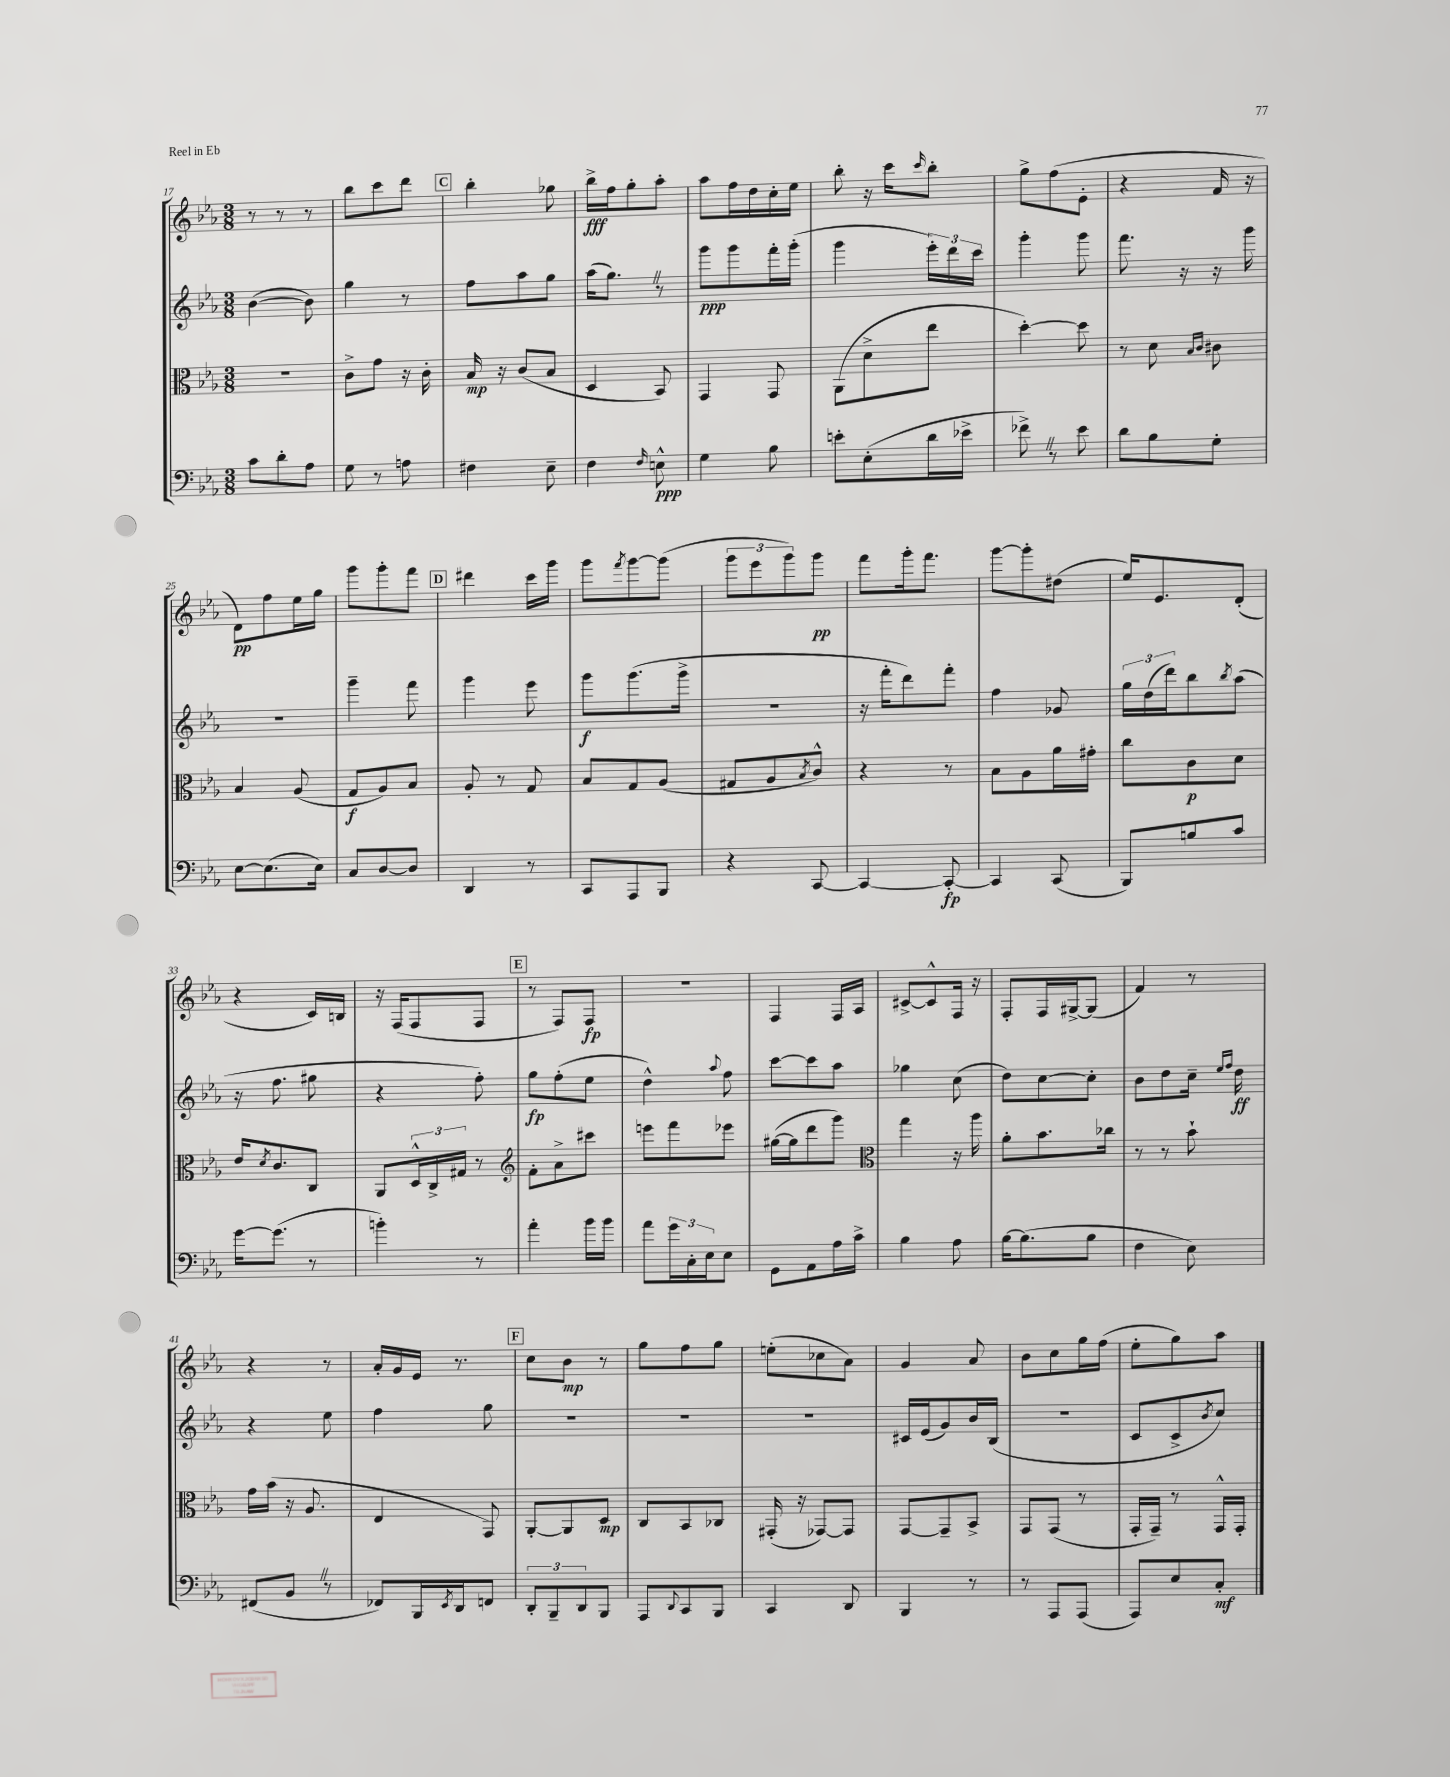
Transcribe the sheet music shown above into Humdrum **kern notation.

**kern	**dynam	**kern	**dynam	**kern	**dynam	**kern	**dynam
*part4	*part4	*part3	*part3	*part2	*part2	*part1	*part1
*staff4	*staff4	*staff3	*staff3	*staff2	*staff2	*staff1	*staff1
*clefF4	*	*clefC3	*	*clefG2	*	*clefG2	*
*k[b-e-a-]	*	*k[b-e-a-]	*	*k[b-e-a-]	*	*k[b-e-a-]	*
*M3/8	*	*M3/8	*	*M3/8	*	*M3/8	*
=17	=17	=17	=17	=17	=17	=17	=17
8c\L	.	4.r	.	([4b-\	.	8r	.
8d'\	.	.	.	.	.	8r	.
8A-\J	.	.	.	8b-\])	.	8r	.
=18	=18	=18	=18	=18	=18	=18	=18
8G\	.	8c^\L	.	4gg\	.	8bb-\L	.
8r	.	8g\J	.	.	.	8ccc\	.
8An\	.	16r	.	8r	.	8ddd\J	.
.	.	16c'\	.	.	.	.	.
!!LO:REH:place=s1:t=C
=19	=19	=19	=19	=19	=19	=19	=19
4F#X\	.	16B-/	mp	8ff\L	.	4bb-'\	.
.	.	16r	.	.	.	.	.
.	.	(8c/L	.	8aa-\	.	.	.
8E-~\	.	8B-/J	.	8gg\J	.	8gg-X\	.
=20	=20	=20	=20	=20	=20	=20	=20
4F\	.	4D/	.	(16aa-\KL	.	16bb-^\LL	fff
.	.	.	.	8.ggZ\J)	.	16ff\J	.
.	.	.	.	.	.	8gg'\	.
16qqF/	.	.	.	.	.	.	.
8En^^\	ppp	8BB-/)	.	8r	.	8aa-'\J	.
=21	=21	=21	=21	=21	=21	=21	=21
4G\	.	4GG/	.	8ggg\L	ppp	8aa-\L	.
.	.	.	.	8ggg\	.	16ff\L	.
.	.	.	.	.	.	16dd\	.
8B-\	.	8GG/	.	16fff'\L	.	16cc'\	.
.	.	.	.	(16ggg'\JJ	.	16ee-\JJ	.
=22	=22	=22	=22	=22	=22	=22	=22
8en'\L	.	(8AA-\L	.	4ggg\	.	8bb-'\	.
(8E-'\	.	8d^\	.	.	.	16r	.
.	.	.	.	.	.	16ccc\KL	.
.	.	.	.	.	.	16qqccc/	.
16d\L	.	8ee-\J	.	24eee-'\LL)	.	8bb-'\J	.
.	.	.	.	24ddd\	.	.	.
16e-X^\JJ	.	.	.	.	.	.	.
.	.	.	.	24ccc\JJ	.	.	.
=23	=23	=23	=23	=23	=23	=23	=23
8f-X^Z\)	.	[4dd'\)	.	4ggg'\	.	8gg^\L	.
8r	.	.	.	.	.	(8ff\	.
8e-\	.	8dd\]	.	8ggg\	.	8e-'\J	.
=24	=24	=24	=24	=24	=24	=24	=24
8d\L	.	8r	.	8.fff\	.	4r	.
8B-\	.	8d\	.	.	.	.	.
.	.	.	.	16r	.	.	.
.	.	16qqB-/LL	.	.	.	.	.
.	.	16qqc/JJ	.	.	.	.	.
8G'\J	.	8c#X\	.	16r	.	16f/	.
.	.	.	.	16ggg\	.	16r	.
!!LO:LB:g=z
=25	=25	=25	=25	=25	=25	=25	=25
[8E-\L	.	4B-/	.	4.r	.	8d\L)	pp
(8.E-\]	.	.	.	.	.	8ff\	.
.	.	(8A-/	.	.	.	16ee-\L	.
16E-\Jk)	.	.	.	.	.	16gg\JJ	.
=26	=26	=26	=26	=26	=26	=26	=26
8C/L	.	8G/L	f	4ggg~\	.	8ggg\L	.
[8D/	.	8A-/)	.	.	.	8ggg'\	.
8D/J]	.	8B-/J	.	8fff\	.	8fff\J	.
!!LO:REH:place=s1:t=D
=27	=27	=27	=27	=27	=27	=27	=27
4DD/	.	8A-'/	.	4ggg\	.	4ddd#X\	.
.	.	8r	.	.	.	.	.
8r	.	8G/	.	8eee-\	.	16ccc\LL	.
.	.	.	.	.	.	16ggg\JJ	.
=28	=28	=28	=28	=28	=28	=28	=28
8CC/L	.	8B-/L	.	8ggg\L	f	8ggg\L	.
.	.	.	.	.	.	8qfff/	.
8AAA-/	.	8G/	.	(8.ggg\	.	[8ggg\	.
8BBB-/J	.	(8A-/J	.	.	.	(8ggg\J]	.
.	.	.	.	16ggg^\Jk	.	.	.
=29	=29	=29	=29	=29	=29	=29	=29
4r	.	8G#X/L	.	4.r	.	12ggg\L	.
.	.	.	.	.	.	12eee-\	.
.	.	8A-/	.	.	.	.	.
.	.	.	.	.	.	12ggg\)	.
.	.	8qB-/	.	.	.	.	.
[8CC/	.	8c^^/J)	.	.	.	8ggg\J	pp
=30	=30	=30	=30	=30	=30	=30	=30
4CC/_	.	4r	.	16r	.	8fff\L	.
.	.	.	.	16fff'\KL	.	.	.
.	.	.	.	8ddd\)	.	16ggg'\k	.
.	.	.	.	.	.	8.fff\J	.
8CC'/_	fp	8r	.	8fff'\J	.	.	.
=31	=31	=31	=31	=31	=31	=31	=31
4CC/]	.	8B-\L	.	4ff\	.	[8ggg\L	.
.	.	8A-\	.	.	.	8ggg'\]	.
(8CC/	.	16a-\L	.	8g-X/	.	(8dd#X\J	.
.	.	16g#X'\JJ	.	.	.	.	.
=32	=32	=32	=32	=32	=32	=32	=32
8BBB-/L)	.	8cc\L	.	24gg\LL	.	16ee-/KL)	.
.	.	.	.	(24dd\	.	.	.
.	.	.	.	.	.	8.e-/	.
.	.	.	.	24ddd\J)	.	.	.
8Bn/	.	8c\	p	8bb-\	.	.	.
.	.	.	.	8qbb-/	.	.	.
8c/J	.	8d\J	.	(8aa-\J	.	(8d'/J	.
!!LO:LB:g=z
=33	=33	=33	=33	=33	=33	=33	=33
[16g\KL	.	16e-/KL	.	16r	.	4r	.
.	.	8qd/	.	.	.	.	.
(8.g\J]	.	8.c/	.	8.ff\	.	.	.
8r	.	8C/J	.	8gg#X\	.	16c/LL)	.
.	.	.	.	.	.	16Bn/JJ	.
=34	=34	=34	=34	=34	=34	=34	=34
4bn'\)	.	8AA-/L	.	4r	.	16r	.
.	.	.	.	.	.	(16F/KL	.
.	.	24D^^/L	.	.	.	8F/	.
.	.	24C^/	.	.	.	.	.
.	.	24G#X/JJ	.	.	.	.	.
8r	.	8r	.	8ff'\)	.	8F/J	.
!!LO:REH:place=s1:t=E
=35	=35	=35	=35	=35	=35	=35	=35
*	*	*clefG2	*	*	*	*	*
4a-'\	.	8f'\L	.	8gg\L	fp	8r	.
.	.	8a-^\	.	(8ff'\	.	8F/L)	.
16b-\LL	.	8ccc#X\J	.	8ee-\J	.	8F/J	fp
16b-\JJ	.	.	.	.	.	.	.
=36	=36	=36	=36	=36	=36	=36	=36
8a-\L	.	8eeen\L	.	4dd^^\)	.	4.r	.
24g\L	.	8fff\	.	.	.	.	.
24C'\	.	.	.	.	.	.	.
24E-\J	.	.	.	.	.	.	.
.	.	.	.	8qqaa-/	.	.	.
8E-\J	.	8eee-X\J	.	8ff\	.	.	.
=37	=37	=37	=37	=37	=37	=37	=37
8GG\L	.	([16gg#X\LL	.	[8ccc\L	.	4F/	.
.	.	16gg#\J]	.	.	.	.	.
8AA-\	.	8ddd\	.	8ccc\]	.	.	.
16A-\L	.	8ggg\J)	.	8aa-\J	.	16F/LL	.
16c^\JJ	.	.	.	.	.	16A-/JJ	.
=38	=38	=38	=38	=38	=38	=38	=38
*	*	*clefC3	*	*	*	*	*
4B-\	.	4gg\	.	4gg-X\	.	[8c#X^/L	.
.	.	.	.	.	.	8c#^^/]	.
8A-\	.	16r	.	(8cc\	.	16F/Jk	.
.	.	16aa-\	.	.	.	16r	.
=39	=39	=39	=39	=39	=39	=39	=39
[16B-\KL	.	8a-'\L	.	8dd\L)	.	8F'/L	.
(8.B-\]	.	.	.	.	.	.	.
.	.	8.b-\	.	[8cc\	.	16F/L	.
.	.	.	.	.	.	[16G#X^/J	.
8B-\J	.	.	.	8cc'\J]	.	(8G#/J]	.
.	.	16cc-X\Jk	.	.	.	.	.
=40	=40	=40	=40	=40	=40	=40	=40
4F\	.	8r	.	8b-\L	.	4f/)	.
.	.	8r	.	8dd\	.	.	.
8E-\)	.	8b-`\	.	16cc~\Jk	.	8r	.
.	.	.	.	16qqee-/LL	.	.	.
.	.	.	.	16qqff/JJ	.	.	.
.	.	.	.	16dd\	ff	.	.
!!LO:LB:g=z
=41	=41	=41	=41	=41	=41	=41	=41
(8FF#X/L	.	16g\LL	.	4r	.	4r	.
.	.	(16b-\JJ	.	.	.	.	.
8BB-Z/J	.	16r	.	.	.	.	.
.	.	8.A-/	.	.	.	.	.
8r	.	.	.	8ee-\	.	8r	.
=42	=42	=42	=42	=42	=42	=42	=42
8FF-X/L)	.	4E-/	.	4ff\	.	16a-'/LL	.
.	.	.	.	.	.	16g/	.
16BBB-/L	.	.	.	.	.	16e-/JJ	.
8qEE-/	.	.	.	.	.	.	.
16DD/J	.	.	.	.	.	8.r	.
8FFn/J	.	8GG/)	.	8gg\	.	.	.
!!LO:REH:place=s1:t=F
=43	=43	=43	=43	=43	=43	=43	=43
12DD'/L	.	[8AA-'/L	.	4.r	.	8cc\L	.
12BBB-~/	.	.	.	.	.	.	.
.	.	8AA-/]	.	.	.	8b-\J	mp
12DD/	.	.	.	.	.	.	.
8BBB-/J	.	8D/J	mp	.	.	8r	.
=44	=44	=44	=44	=44	=44	=44	=44
8AAA-/L	.	8C/L	.	4.r	.	8gg\L	.
8qqDD/	.	.	.	.	.	.	.
8CC/	.	8BB-/	.	.	.	8ff\	.
8BBB-/J	.	8C-X/J	.	.	.	8gg\J	.
=45	=45	=45	=45	=45	=45	=45	=45
4CC/	.	(16GG#X'/	.	4.r	.	(8een'\L	.
.	.	16r	.	.	.	.	.
.	.	[8GG-X/L)	.	.	.	8cc-X\	.
8DD/	.	8GG-/J]	.	.	.	8a-\J)	.
=46	=46	=46	=46	=46	=46	=46	=46
4BBB-/	.	[8GG/L	.	16c#X/LL	.	4g/	.
.	.	.	.	(16e-/J	.	.	.
.	.	8GG~/]	.	8g/)	.	.	.
8r	.	8BB-^/J	.	16b-/L	.	8a-/	.
.	.	.	.	(16B-/JJ	.	.	.
=47	=47	=47	=47	=47	=47	=47	=47
8r	.	8GG/L	.	4.r	.	8b-\L	.
8AAA-/L	.	(8GG/J	.	.	.	8cc\	.
(8AAA-/J	.	8r	.	.	.	16gg\L	.
.	.	.	.	.	.	(16ff\JJ	.
=48	=48	=48	=48	=48	=48	=48	=48
8AAA-/L)	.	16GG'/LL	.	8c/L	.	8ee-'\L	.
.	.	16GG~/JJ)	.	.	.	.	.
8E-/	.	8r	.	8c^/	.	8gg\)	.
.	.	.	.	8qb-/	.	.	.
8C'/J	mf	16GG^^/LL	.	8cc/J)	.	8aa-\J	.
.	.	16GG'/JJ	.	.	.	.	.
==	==	==	==	==	==	==	==
*-	*-	*-	*-	*-	*-	*-	*-
